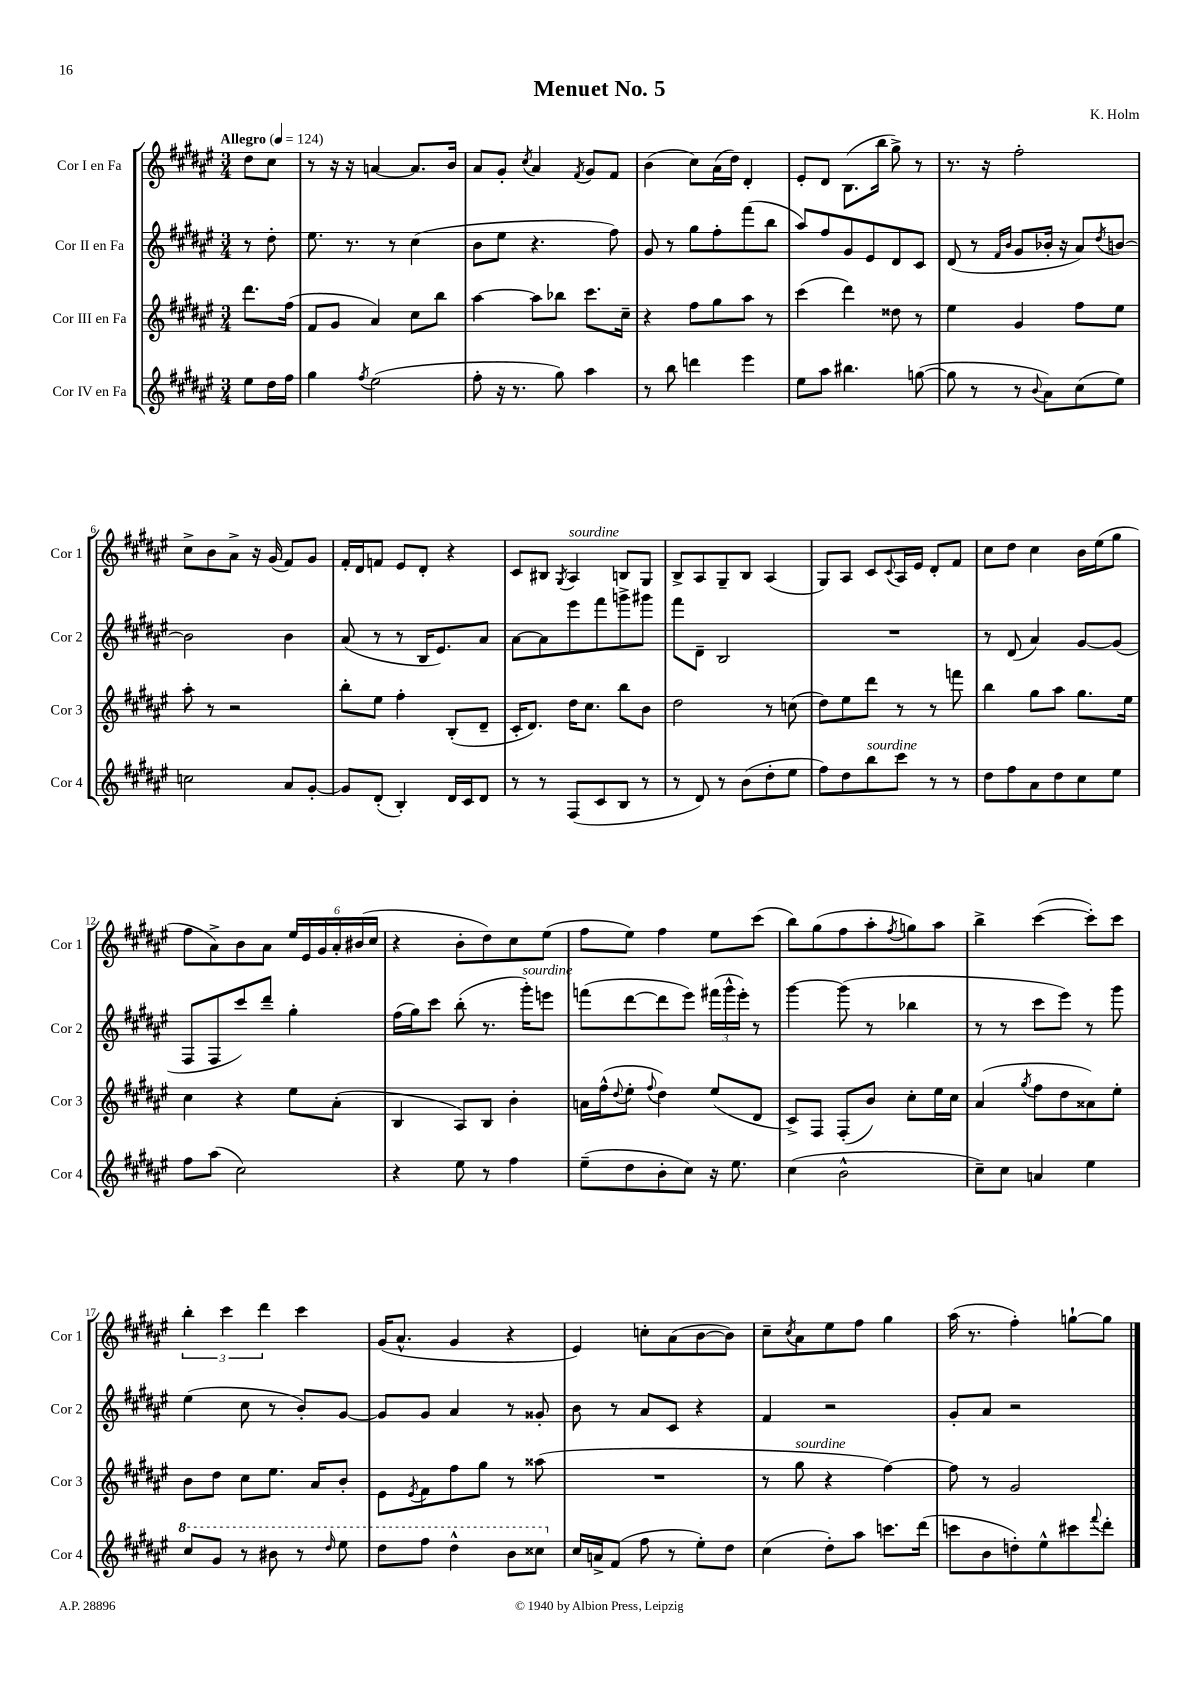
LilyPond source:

\header { title = "Menuet No. 5" composer = "K. Holm" }
<<
\new StaffGroup <<
\new Staff = "s0" \with { instrumentName = "Cor I en Fa" shortInstrumentName = "Cor 1" } {
    \clef treble \key fis \major \numericTimeSignature \time 3/4 \partial 4 \tempo "Allegro" 4 = 124
    dis''8 cis''8 |
    r8 r16 r16 a'4~ a'8. b'16 |
    ais'8 gis'8-. \acciaccatura { cis''8 } ais'4 \acciaccatura { fis'8 } gis'8 fis'8 |
    b'4( cis''8) ais'16( dis''16) dis'4-. |
    eis'8-. dis'8 b8.( b''16 gis''8->) r8 |
    r8. r16 fis''2-. |
    cis''8-> b'8 ais'8-> r16 gis'16( fis'8) gis'8 |
    fis'16-. dis'16 f'8 eis'8 dis'8-. r4 |
    cis'8 bis8 \acciaccatura { gis8 } ais4^\markup { \italic "sourdine" } b8 gis8 |
    b8-> ais8 gis8-- b8 ais4( |
    gis8) ais8 cis'8 \appoggiatura { cis'8 } ais16 eis'16 dis'8-. fis'8 |
    cis''8 dis''8 cis''4 b'16 eis''16( gis''8 |
    fis''8 ais'8->) b'8 ais'8 \tuplet 6/4 { eis''16 eis'16 gis'16 ais'16-. bis'16( cis''16 } |
    r4 b'8-. dis''8) cis''8 eis''8( |
    fis''8 eis''8) fis''4 eis''8 cis'''8( |
    b''8) gis''8( fis''8 ais''8-. \acciaccatura { fis''8 } g''8) ais''8 |
    b''4-> cis'''4~( cis'''8-.) cis'''8 |
    \tuplet 3/2 { b''4-. cis'''4 dis'''4 } cis'''4 |
    gis'16( ais'8.-^ gis'4 r4 |
    eis'4) c''8-. ais'8( b'8~ b'8) |
    cis''8-- \acciaccatura { cis''8 } ais'8 eis''8 fis''8 gis''4 |
    ais''16( r8. fis''4-.) g''8~-! g''8 \bar "|." |
}
\new Staff = "s1" \with { instrumentName = "Cor II en Fa" shortInstrumentName = "Cor 2" } {
    \clef treble \key fis \major \numericTimeSignature \time 3/4 \partial 4
    r8 dis''8-. |
    eis''8. r8. r8 cis''4( |
    b'8 eis''8 r4. fis''8) |
    gis'8 r8 gis''8 fis''8-. fis'''8( b''8 |
    ais''8) fis''8 gis'8 eis'8 dis'8 cis'8 |
    dis'8( r8 \grace { fis'16 b'16 } gis'8 bes'16-. r16 ais'8) \acciaccatura { dis''8 } b'8~ |
    b'2 b'4 |
    ais'8( r8 r8 b16 eis'8.) ais'8 |
    ais'8~ ais'8 eis'''8 fis'''8 g'''8-> gis'''8 |
    fis'''8 dis'8-- b2 |
    R2. |
    r8 dis'8( ais'4) gis'8~ gis'8( |
    fis8 fis8 cis'''8) dis'''8-- gis''4-. |
    fis''16( gis''16) cis'''8 b''8-.( r8. gis'''16-.^\markup { \italic "sourdine" }) e'''8 |
    f'''8( dis'''8~ dis'''8 eis'''8) \tuplet 3/2 { fis'''16( gis'''16-^ eis'''16-.) } r8 |
    gis'''4~ gis'''8( r8 bes''4 |
    r8 r8 cis'''8 eis'''8) r8 gis'''8 |
    eis''4( cis''8 r8 b'8-.) gis'8~ |
    gis'8 gis'8 ais'4 r8 gisis'8-. |
    b'8 r8 ais'8 cis'8 r4 |
    fis'4 r2 |
    gis'8-. ais'8 r2 \bar "|." |
}
\new Staff = "s2" \with { instrumentName = "Cor III en Fa" shortInstrumentName = "Cor 3" } {
    \clef treble \key fis \major \numericTimeSignature \time 3/4 \partial 4
    dis'''8. fis''16( |
    fis'8 gis'8 ais'4) cis''8 b''8 |
    ais''4~ ais''8 bes''8 cis'''8. cis''16-- |
    r4 fis''8 gis''8 ais''8 r8 |
    cis'''4( dis'''4) disis''8 r8 |
    eis''4 gis'4 fis''8 eis''8 |
    ais''8-. r8 r2 |
    b''8-. eis''8 fis''4-. b8-.( dis'8-- |
    cis'16-. dis'8.) dis''16 cis''8. b''8 b'8 |
    dis''2 r8 c''8( |
    dis''8) eis''8 dis'''8 r8 r8 f'''8 |
    b''4 gis''8 ais''8 gis''8. eis''16 |
    cis''4 r4 eis''8 ais'8-.( |
    b4 ais8) b8 b'4-. |
    a'16 fis''16-^( \appoggiatura { dis''8 } eis''8-. \appoggiatura { fis''8 } dis''4) eis''8( dis'8 |
    cis'8->) fis8 fis8-.( b'8) cis''8-. eis''16 cis''16 |
    ais'4( \acciaccatura { gis''8 } fis''8 dis''8 aisis'8) eis''8-. |
    b'8 dis''8 cis''8 eis''8. ais'16 b'8-. |
    eis'8 \acciaccatura { eis'8 } fis'8 fis''8 gis''8 r8 aisis''8( |
    R2. |
    r8 gis''8^\markup { \italic "sourdine" } r4 fis''4~) |
    fis''8 r8 gis'2 \bar "|." |
}
\new Staff = "s3" \with { instrumentName = "Cor IV en Fa" shortInstrumentName = "Cor 4" } {
    \clef treble \key fis \major \numericTimeSignature \time 3/4 \partial 4
    eis''8 dis''16 fis''16 |
    gis''4 \acciaccatura { fis''8 } eis''2( |
    fis''8-. r16 r8. gis''8) ais''4 |
    r8 b''8 d'''4 eis'''4 |
    eis''8 ais''8 bis''4. g''8~( |
    g''8 r8 r8 \appoggiatura { b'8 } ais'8) cis''8( eis''8) |
    c''2 ais'8 gis'8~-. |
    gis'8 dis'8-.( b4-.) dis'16 cis'16 dis'8 |
    r8 r8 fis8( cis'8 b8 r8 |
    r8 dis'8) r8 b'8( dis''8-. eis''8 |
    fis''8) dis''8 b''8^\markup { \italic "sourdine" } cis'''8 r8 r8 |
    dis''8 fis''8 ais'8 dis''8 cis''8 eis''8 |
    fis''8 ais''8( cis''2) |
    r4 eis''8 r8 fis''4 |
    eis''8--( dis''8 b'8-. cis''8) r16 eis''8. |
    cis''4( b'2-^ |
    cis''8--) cis''8 a'4 eis''4 |
    \ottava #1 cis'''8 gis''8 r8 bis''8 r8 \grace { dis'''16 } eis'''8 |
    dis'''8 fis'''8 dis'''4-^ b''8 cisis'''8 \ottava #0 |
    cis''16 a'16-> fis'8( fis''8 r8 eis''8-.) dis''8 |
    cis''4( dis''8-.) ais''8 c'''8. dis'''16( |
    c'''8 b'8 d''8-.) eis''8-^ cis'''8 \appoggiatura { fis'''8 } dis'''8-. \bar "|." |
}
>>
>>
